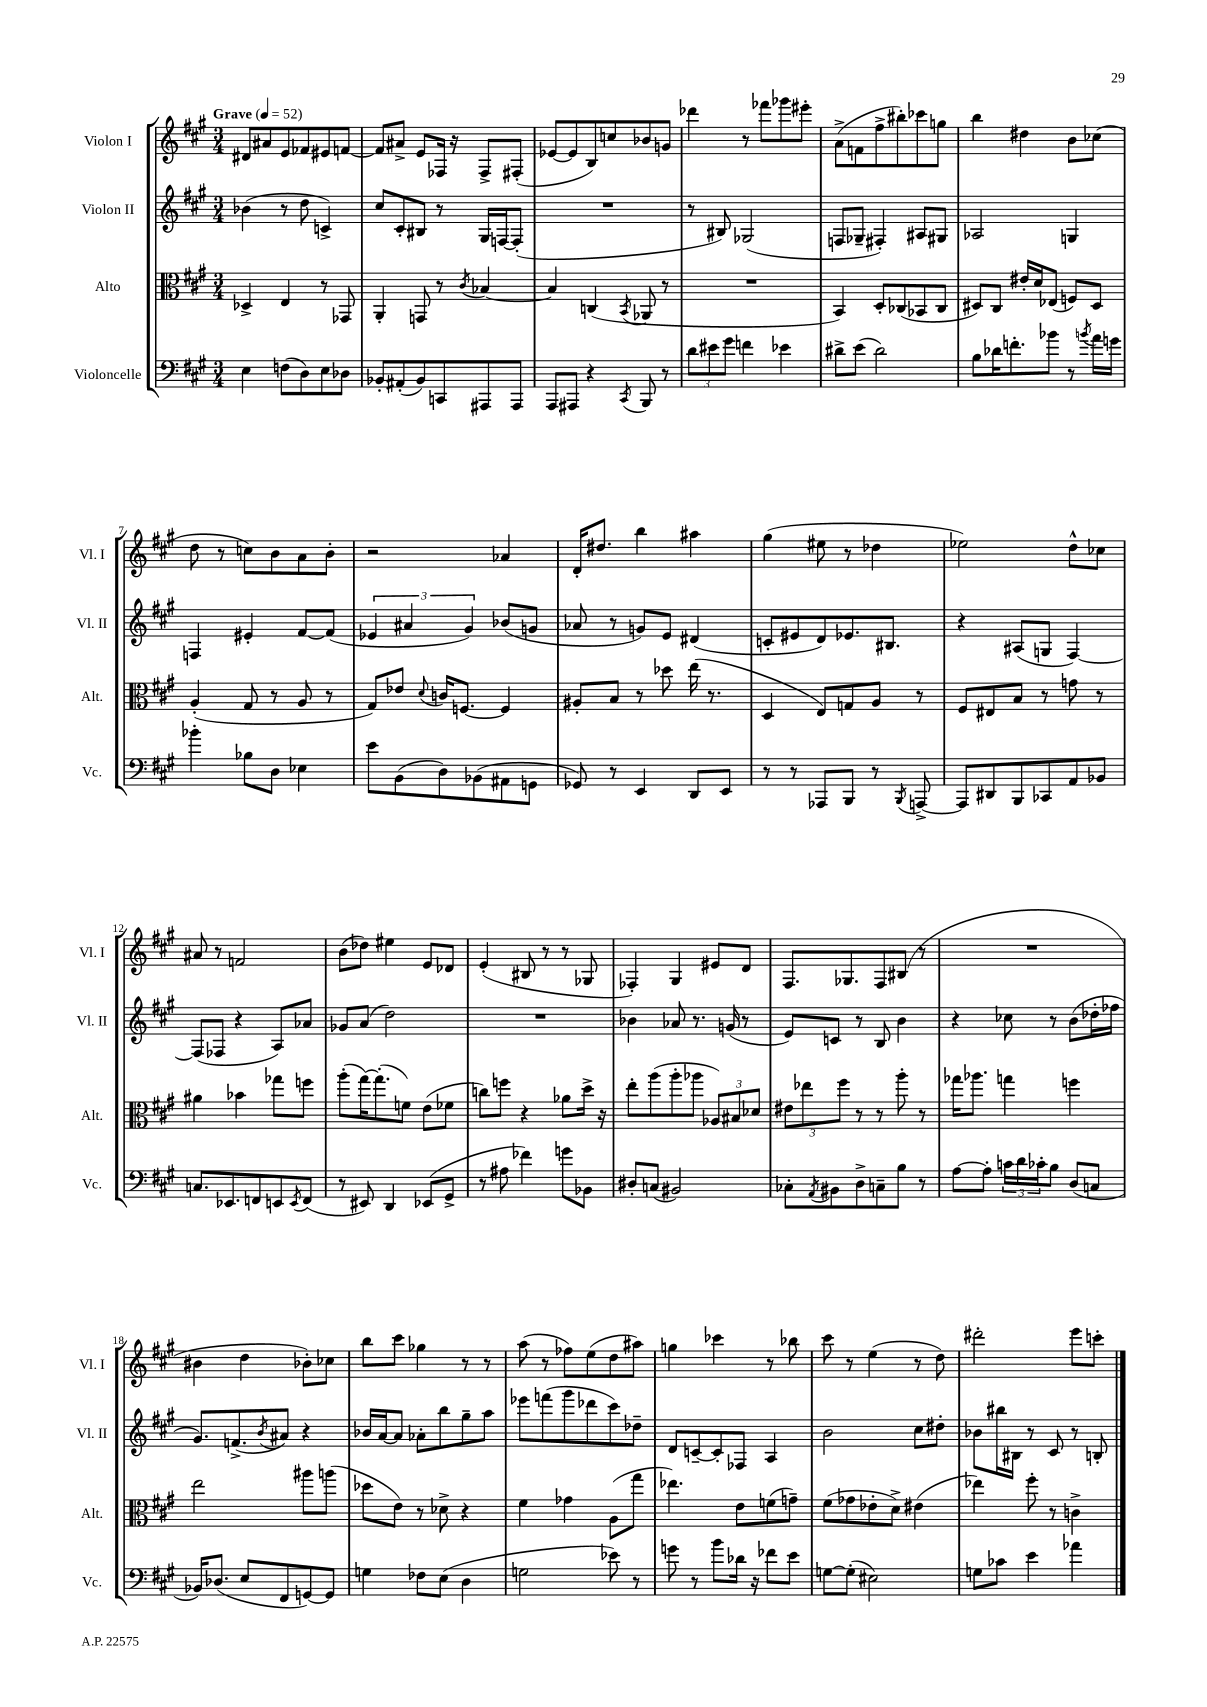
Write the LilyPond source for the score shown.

<<
\new StaffGroup <<
\new Staff = "s0" \with { instrumentName = "Violon I" shortInstrumentName = "Vl. I" } {
    \clef treble \key a \major \numericTimeSignature \time 3/4 \tempo "Grave" 4 = 52
    dis'8 ais'8 e'8 fes'8 eis'8 f'8~ |
    f'8 ais'8-> e'8 fes16 r16 fes8-> fis8-.( |
    ees'8~ ees'8 b8) c''8 bes'8 g'8 |
    des'''4 r8 fes'''8 ges'''8 eis'''8-. |
    a'8->( f'8 fis''8-> bis''8-.) ces'''8 g''8 |
    b''4 dis''4 b'8 ces''8( |
    d''8 r8 c''8) b'8 a'8 b'8-. |
    r2 aes'4 |
    d'16-. dis''8. b''4 ais''4 |
    gis''4( eis''8 r8 des''4 |
    ees''2) d''8-^ ces''8 |
    ais'8 r8 f'2 |
    b'8( des''8) eis''4 e'8 des'8 |
    e'4-.( bis8 r8 r8 ges8 |
    fes4-.) gis4 eis'8 d'8 |
    fis8. ges8. fis8 bis8( r8 |
    R2. |
    bis'4 d''4 bes'8-.) ces''8 |
    b''8 cis'''8 ges''4 r8 r8 |
    a''8( r8 fes''8) e''8( d''8 ais''8) |
    g''4 ces'''4 r8 bes''8 |
    cis'''8 r8 e''4( r8 d''8) |
    dis'''2-. e'''8 c'''8-. \bar "|." |
}
\new Staff = "s1" \with { instrumentName = "Violon II" shortInstrumentName = "Vl. II" } {
    \clef treble \key a \major \numericTimeSignature \time 3/4
    bes'4( r8 d''8 c'4->) |
    cis''8 cis'8-. bis8 r8 gis16 f16~ f8-.( |
    R2. |
    r8 bis8) ges2( |
    f8 ges8-- fis4-.) ais8 gis8 |
    aes2 g4 |
    f4 eis'4-. fis'8~ fis'8( |
    \tuplet 3/2 { ees'4 ais'4 gis'4) } bes'8( g'8 |
    aes'8 r8 g'8) e'8 dis'4( |
    c'8-. eis'8 d'8) ees'8. bis8. |
    r4 ais8( g8 fis4~) |
    fis8( fes8 r4 a8) aes'8 |
    ges'8 a'8( d''2) |
    R2. |
    bes'4 aes'8 r8. g'16( r8 |
    e'8) c'8 r8 b8 b'4 |
    r4 ces''8 r8 b'8( des''16-. fes''16 |
    gis'8.) f'8.->( \acciaccatura { b'8 } ais'8) r4 |
    bes'16 a'16~ a'8 aes'8-. b''8 gis''8-- a''8 |
    ees'''8 f'''8( gis'''8 des'''8 cis'''8) des''8-- |
    d'8 c'8~-- c'8-. fes8 a4 |
    b'2 cis''8 dis''8-. |
    bes'8 bis''16 bis16 r8 cis'8 r8 b8-. \bar "|." |
}
\new Staff = "s2" \with { instrumentName = "Alto" shortInstrumentName = "Alt." } {
    \clef alto \key a \major \numericTimeSignature \time 3/4
    des4-> e4 r8 ges,8 |
    a,4-. g,8 r8 \acciaccatura { cis'8 } bes4~ |
    bes4 c4( \acciaccatura { b,8 } aes,8 r8 |
    R2. |
    b,4) d8-. ces8( bes,8 ces8 |
    dis8) cis8 eis'16-. d'16 ees8( f8) dis8 |
    a4-.( gis8 r8 a8 r8 |
    gis8) ees'8 \appoggiatura { d'8 } c'16 f8.~ f4 |
    ais8-. b8 r8 des''8 e''16( r8. |
    d4 e8) g8 a8 r8 |
    fis8 eis8 b8 r8 g'8 r8 |
    ais'4 bes'4 ges''8 f''8 |
    a''8-.( gis''16~) gis''8.-.( f'8) e'8( fes'8 |
    c''8) f''8 r4 aes'8 d''16-> r16 |
    e''8-. a''8( a''8-. aes''8 \tuplet 3/2 { aes8) bis8 des'8 } |
    \tuplet 3/2 { eis'8 ees''8 fis''8 } r8 r8 a''8-. r8 |
    ges''16 aes''8. g''4 f''4 |
    e''2 ais''8 a''8( |
    des''8 e'8) r8 des'8-> r4 |
    fis'4 ges'4 a8( gis''8 |
    ees''4.) e'8 f'8( g'8--) |
    fis'8( ges'8 ees'8-. d'8->) eis'4( |
    ees''4) fis''8-. r8 c'4-> \bar "|." |
}
\new Staff = "s3" \with { instrumentName = "Violoncelle" shortInstrumentName = "Vc." } {
    \clef bass \key a \major \numericTimeSignature \time 3/4
    e4 f8( d8) e8 des8 |
    bes,8-. ais,8-.( bes,8) c,8 ais,,8 ais,,8 |
    a,,8 ais,,8 r4 \acciaccatura { cis,8 } b,,8 r8 |
    \tuplet 3/2 { d'8 eis'8 gis'8 } f'4 ees'4 |
    dis'8-> e'8( dis'2) |
    b8 des'16 f'8.-. bes'8 r8 \acciaccatura { b'8 } a'16 g'16 |
    bes'4-. bes8 d8 ees4 |
    e'8 b,8( d8) bes,8( ais,8 g,8 |
    ges,8) r8 e,4 d,8 e,8 |
    r8 r8 aes,,8 b,,8 r8 \acciaccatura { b,,8 } a,,8~-> |
    a,,8 dis,8 b,,8 ces,8 a,8 bes,8 |
    c8. ees,8. f,8 e,8 \acciaccatura { e,8 } f,8( |
    r8 eis,8) d,4 ees,8( gis,8-> |
    r8 ais8 fes'4) g'8 bes,8 |
    dis8-. c8( bis,2) |
    ces8-. \acciaccatura { a,8 } bis,8 d8-> c8-- b8 r8 |
    a8~ a8-. \tuplet 3/2 { c'16 d'16 ces'16-. } b8 d8( c8 |
    bes,16) des8.( e8 fis,8 g,8~) g,8 |
    g4 fes8 e8( d4 |
    g2 ees'8) r8 |
    g'8 r8 b'8 des'16 r16 fes'8 e'8 |
    g8~ g8-.( eis2) |
    g8 ces'8 e'4 aes'4 \bar "|." |
}
>>
>>
